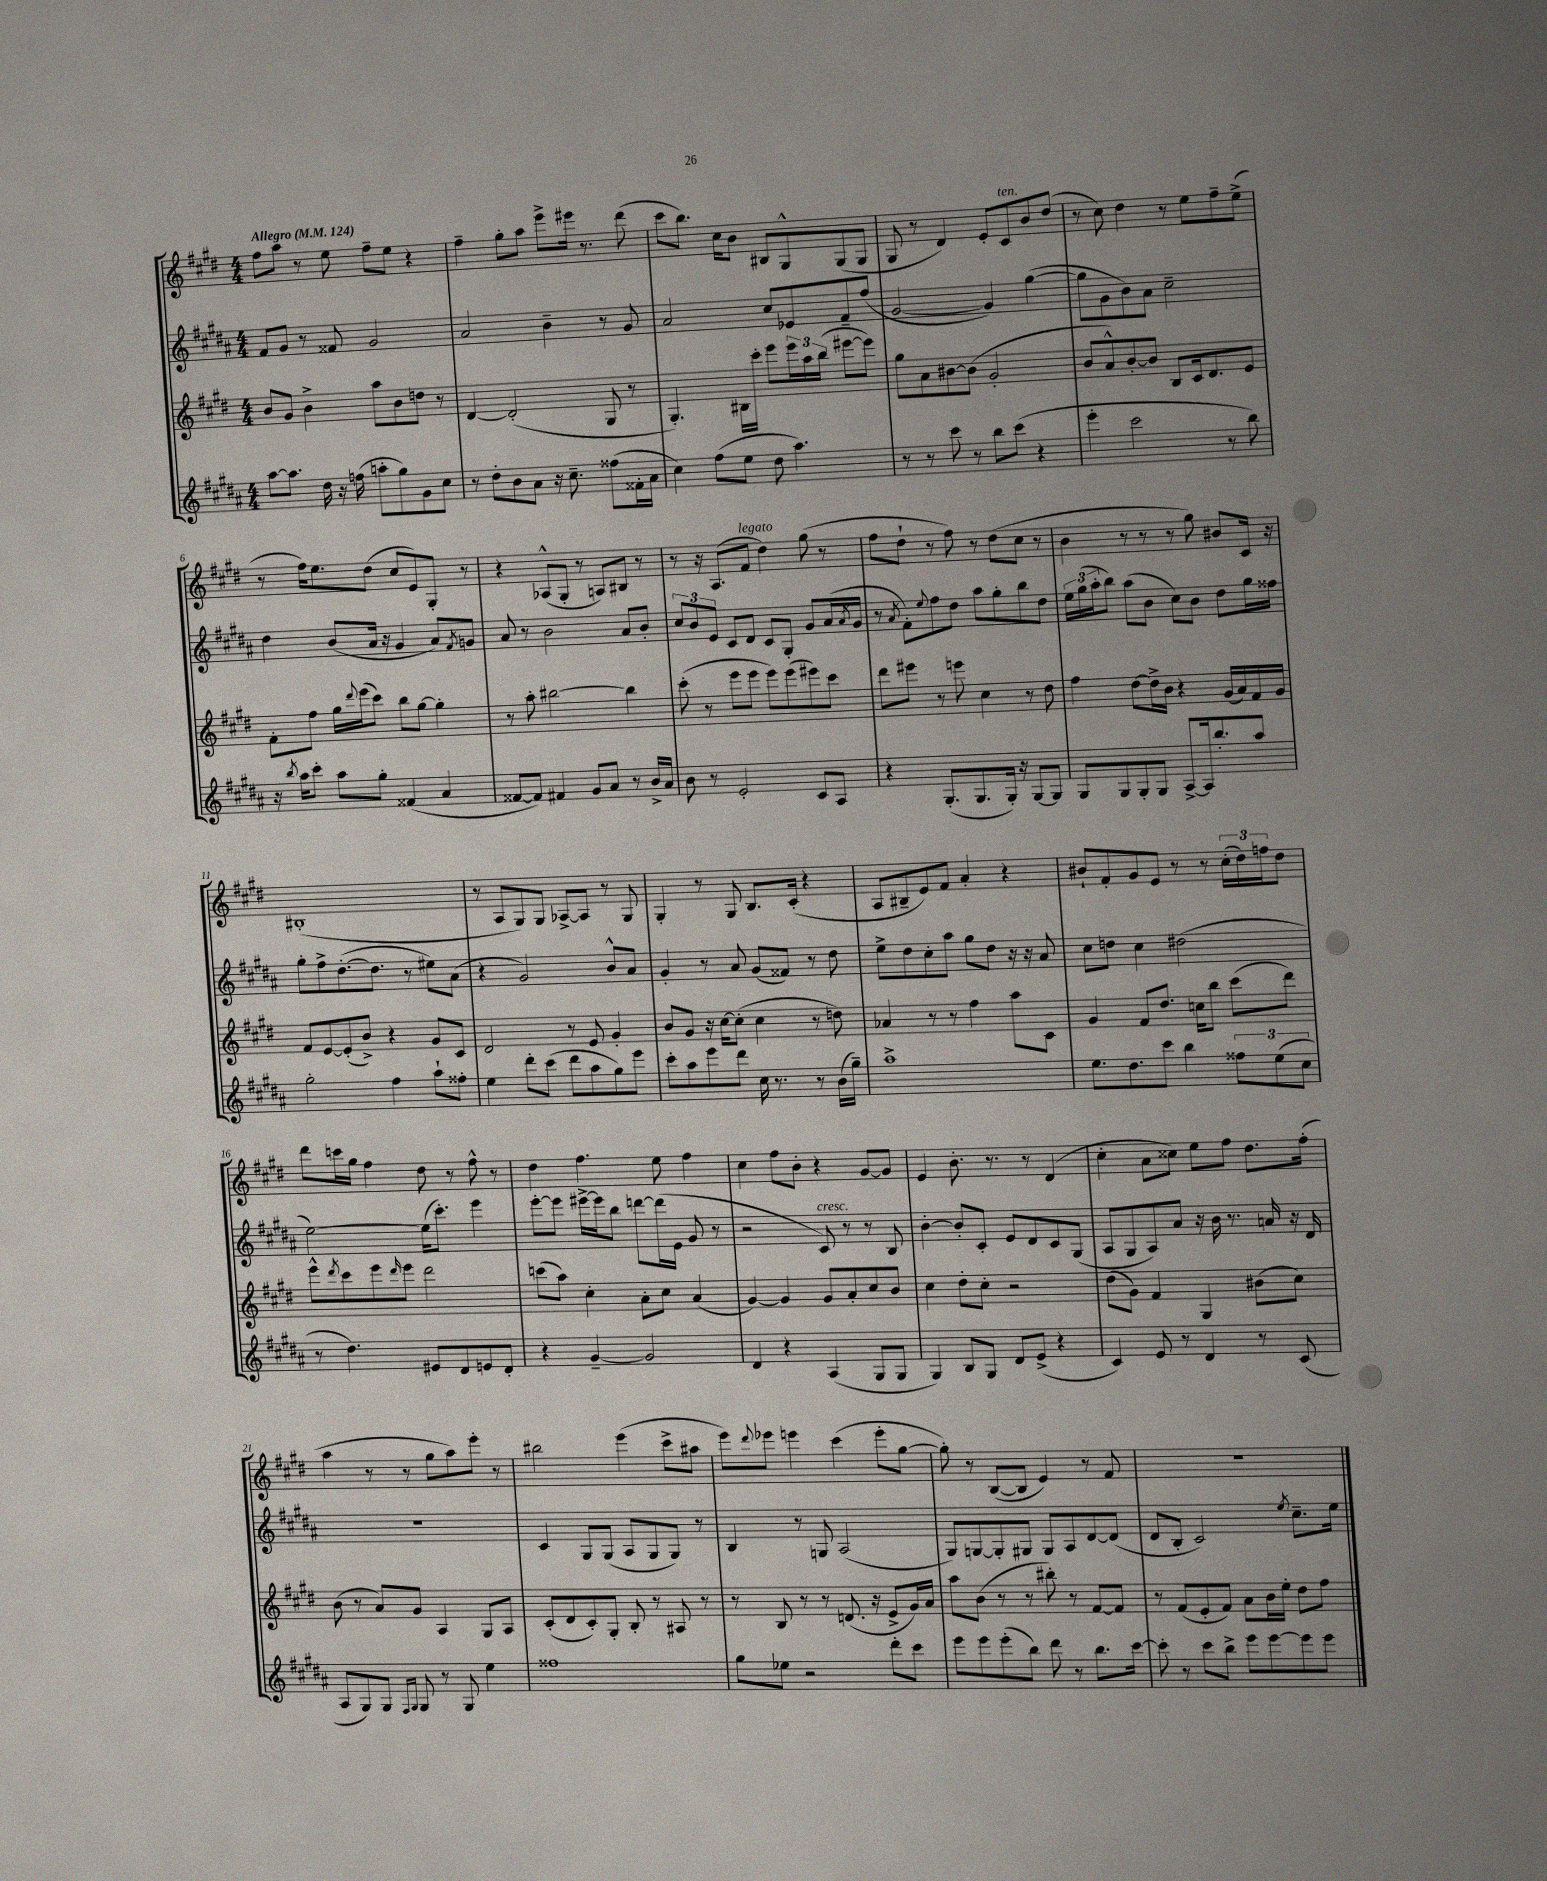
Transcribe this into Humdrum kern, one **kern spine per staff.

**kern	**kern	**kern	**kern
*staff4	*staff3	*staff2	*staff1
*clefG2	*clefG2	*clefG2	*clefG2
*k[f#c#g#d#a#]	*k[f#c#g#d#]	*k[f#c#g#d#a#]	*k[f#c#g#d#]
*M4/4	*M4/4	*M4/4	*M4/4
*MM124	*MM124	*MM124	*MM124
[8aa#\L	8b/L	8f#/L	8ff#\L
8.aa#\]J	8g#/J	8g#/J	8aa\J
.	4b^\	8r	8r
16dd#\	.	.	.
16r	.	8f##/	8ee\
(16ff\	.	.	.
8aa'\L	8aa\L	2g#/	8ff#~\L
8gg#\)	8b\	.	8ee\J
8g#\	8dd\J	.	4r
8cc#\J	8r	.	.
=	=	=	=
8r	[4d#/	2a#/	4ff#~\
8dd#'\L	.	.	.
8b\	(2d#'/]	.	8gg#'\L
8a#\J	.	.	8aa\J
16r	.	4b~\	8eee^\L
8.cc#~\	.	.	.
.	.	.	16eee#\Jk
.	.	.	8.r
(8ff##\L	8G#/	8r	.
16f##'\L	8r	8g#/	(8ddd#\
16a#\JJ	.	.	.
=	=	=	=
4cc#\)	4.G#'/)	2a#/	8ccc#\L
.	.	.	8.bb\J)
(8ff#\L	.	.	.
.	.	.	16cc#\LK
8ee\J	16B#\LL	.	8b\J
.	16ccc#'\JJ	.	.
8dd#\	8eee\L	8cc#/L	8B#/L
4.aa#\)	24eee\L	8e-/	8G#^^/
.	24aa\	.	.
.	(24bb\JJ	.	.
.	[8eee#\L	8f#~/	(8G#/
.	8eee#\]J)	(8ff#/J	8G#/J
=	=	=	=
8r	8gg#\L	[2g#/	8G#/
8r	8a\	.	8r
8ccc#\	[8b#\	.	4d#/)
8r	(8b#\]J	.	.
8bb\L	2g#'/	4g#/])	8e'/L
(8ccc#\J	.	.	8c#/
4r	.	([4gg#\	8b/
.	.	.	(8dd#/J
=	=	=	=
4eee'\	8b/L	8gg#\]L	8r
.	8a^^/)	8g#\	8cc#\)
2ccc#\	[8b'/	8b\)	4dd#\
.	8b/]J	8a#\J	.
.	8B/L	2cc#~\	8r
.	16c#/k	.	8ee\L
.	8.d#/	.	.
8r	.	.	8ff#~\
8bb\)	8e/J	.	(8ee^\J
=	=	=	=
16r	8f#'\L	4dd#\	8r
8qbb/	.	.	.
16aa#\LK	.	.	.
8ccc#'\J	8ff#\J	.	16ff#\LK)
.	.	.	8.ee\
8aa#\L	16gg#\LL	(8b/L	.
.	8qqddd#/	.	.
.	(16eee\J	.	.
8gg#'\J	8ccc#\J)	16a#/Jk	(8dd#\J
.	.	16r	.
(4f##/	8bb\L	4g#/	8cc#/L
.	[8gg#\J	.	8e/)
4a#/	4gg#'\]	8a#/L)	8G#'/J
.	.	8qf#/	.
.	.	8g/J	8r
=	=	=	=
[8f##/L	8r	8a#/	4r
8f##/]J)	8aa'\	8r	.
4f#/	[2bb#\	2b\	(8A-^^/L
.	.	.	8G#'/J
8g#/L	.	.	8r
8a#/J	.	.	8A/L)
8r	4bb#\]	8a#/L	8B#/J
16b^/LL	.	8b'/J	8r
16a#/JJ	.	.	.
=	=	=	=
8b\	(8ccc#'\	12cc#/L	8r
.	.	12b/	.
8r	8r	.	16r
.	.	12e/J	.
.	.	.	(8.A/L
2e'/	8eee\L	8c#/L	.
.	8eee\J	8d#/J	8f#/J
.	8eee\L)	8c#/L	4dd#\)
.	(8eee\	8G#'/J	.
8c#/L	8eee#\)	8g#/L	(8gg#\
8A#/J	8ccc#\J	(16a#/L	8r
.	.	8qa#/	.
.	.	16g#/JJ	.
=	=	=	=
4r	8ddd#\L	8r	8ff#\L
.	.	8qa#/	.
.	8eee#\J	8f#'\L)	8dd#`\J
.	.	8qqee/	.
(8.G#'/L	8r	8ff#\	8r
.	8eee\	8dd#\J	8ff#\)
8.G#/	.	.	.
.	4cc#\	8aa#\L	8r
16G#'/Jk)	.	8gg#'\	(8dd#\L
16r	.	.	.
[8G#/L	8r	8bb\	8cc#\J
8G#/]J	8dd#\	8dd#\J	8r
=	=	=	=
8G#/L	4ff#\	24ee\LL	4b\
.	.	(24gg#\	.
.	.	24aa#'\J	.
8G#/	.	8bb\J)	.
8G#'/	[8dd#\L	(8aa#\L	8r
8G#/J	16dd#^\]L	8b\J	8r
.	16b\JJ	.	.
[8A#^/L	4r	8cc#\L)	8r
16A#/]k	.	8b\J	8gg#\)
8.bb'/	.	.	.
.	(16g#/LL	8dd#\L	8b#/L
.	16a/)	.	.
8aa#/J	16f#/	16gg#\L	16c#/Jk
.	16g#/JJ	16ff##\JJ	16r
=	=	=	=
2gg#'\	8f#/L	8gg#'\L	(1B#'
.	[8e/	8ff#^\	.
.	(8e'/]	([8.dd#'\	.
.	8b^/J)	.	.
.	.	8.dd#\]J	.
4ff#\	4r	.	.
.	.	8r	.
8aa#`\L	8g#/L	8ee#\L)	.
8ff##'\J	8c#/J	(8a#\J	.
=	=	=	=
4ee\	2d#/	4r	8r
.	.	.	8A/L
8ddd#'\L	.	2g#/)	8G#/)
(8ccc#\J	.	.	8G#/J
8ddd#\L	8r	.	[8A-^/L
8aa#\	8e/	.	8A-/]J
8gg#\)	4g#'/	8b^^/L	8r
8eee\J	.	8a#/J	8G#/
=	=	=	=
8ccc#'\L	8b/L	4g#'/	4G#'/
8aa#\	8g#/J	.	.
8eee\	16r	8r	8r
.	[16cc#\LK	.	.
8ddd#\J	(8cc#'\]J	8a#/	8G#/
16cc#\	4cc#\	(8g#/L	8.B/L
8.r	.	.	.
.	.	8f##/J)	.
.	.	.	(16c#'/Jk
8r	8r	8r	4r
(16b\LL	8dd\)	8dd#\	.
16gg#~\JJ)	.	.	.
=	=	=	=
1aa#^	4a-/	8ee^\L	8A/L
.	.	8dd#\	8B#~/
.	8r	8cc#'\	8e/)
.	8r	8aa#\J	8f#/J
.	4ff#\	8gg#\L	4a'/
.	.	8dd#\J	.
.	8aa\L	16r	4r
.	.	16r	.
.	8c#\J	8a#/	.
=	=	=	=
8.ee\L	4g#/	8cc#\L	8b#`/L
.	.	8dd\J	8f#'/
8.dd#\	.	.	.
.	8f#/L	4cc#\	8g#/
8ccc#\J	8.dd#/J	.	8e/J
4bb\	.	(2dd#\	8r
.	16cc\LK	.	.
.	8bb\J	.	8r
12ff##\L	(8ccc#\L	.	(24cc#'\LL
.	.	.	24dd#\)
(12ee\	.	.	24ff\J
.	8ddd#\J)	.	8dd#\J
12cc#\J	.	.	.
=	=	=	=
8r	8eee^^\L	[2ee\)	8ddd#\L
.	8qddd#/	.	.
4.dd#\)	8ccc#\	.	16ccc\L
.	.	.	16gg#\JJ
.	8eee\	.	4ff#\
.	16qqddd#/	.	.
.	8eee\J	.	.
8e#/L	2ddd#\	(16ee\]LK	8dd#\
.	.	8.ccc#'\J)	.
8d#/	.	.	8r
8e/	.	4eee\	8ff#^^\
8d#'/J	.	.	8r
=	=	=	=
4r	(8ccc\L	[8eee'\L	4dd#\
.	8aa\J)	8eee\]J	.
[4g#~/	4cc#'\	[16eee#^\LL	4.ff#\
.	.	16eee#\]J	.
.	.	8bb\J	.
2g#/]	8a'\L	[8ddd\L	.
.	8cc#\J	(16ddd\]L	8ee\
.	.	16e\JJ	.
.	(4a/	8g#/	4ff#\
.	.	8r	.
=	=	=	=
4d#/	[4g#/)	2r	4cc#\
4r	4g#/]	.	8ff#\L
.	.	.	8b'\J
(4A#/	8g#/L	8c#/)	4r
.	8a'/	8r	.
8G#/L	8cc#/	8r	[8g#/L
8G#/J	8b/J	8B/	8g#/]J
=	=	=	=
4G#/)	4cc#\	[4b'\	4e/
8B/L	8dd#'\L	8b'/]L	8.b'\
8G#/J	8cc#'\J	8c#'/J	.
.	.	.	8.r
8d#/L	2r	8e/L	.
(8e^/J	.	8d#/	8r
4r	.	8c#/	(4d#/
.	.	(8G#/J	.
=	=	=	=
4c#/)	(8dd#\L	8A#/L	4cc#'\
.	8g#\J)	8G#/	.
8e/	4f#/	8A#/)	8a\L
8r	.	8a#/J	8cc##\J)
4d#/	4G#/	16r	8ee\L
.	.	16b\	.
.	.	8.r	8ff#\J
8r	(8b#\L	.	8.dd#\L
.	.	16a/	.
(8c#/	8cc#\J)	16r	.
.	.	16d#/	(16ff#'\Jk
=	=	=	=
8A#/L	(8b\	1r	4aa\
8G#/)	8r	.	.
8G#/J	8a/L)	.	8r
16qqF#/LL	.	.	.
16qqG#/JJ	.	.	.
8G#/	8g#/J	.	8r
8r	4A/	.	8gg#\L
8G#/	.	.	8aa\)
4ee\	8G#/L	.	8eee'\J
.	8A/J	.	8r
=	=	=	=
1ff##	(8c#'/L	4c#/	2bb#\
.	8d#/	.	.
.	8c#'/)	8G#/L	.
.	8G#'/J	(8G#/J	.
.	8B'/	8A#/L	(4eee\
.	8r	8G#/	.
.	8A#/	8G#/J)	8ccc#^\L
.	8r	8r	8aa#\J
=	=	=	=
8gg#\L	8r	4B/	8eee\L)
.	.	.	8qqddd#/
8ee-\J	8B/	.	8eee-\J
2r	8r	8r	4eee\
.	8r	8G/	.
.	(8.d/	(2A#/	(4ccc#\
.	16r	.	.
8ddd#'\L	8e^/L	.	8eee'\L
8ccc#\J	16g#/L)	.	[8gg#\J
.	16a/JJ	.	.
=	=	=	=
8eee\L	8aa\L	8G#/L)	8gg#'\])
8eee\	(8b\J	[8G/	8r
(8eee'\	8r	8G'/]	([8B/L
8bb\J)	8r	8G#/J	8B/]J
8ddd#\	8bb#'\)	8G#/L	4e/)
8r	8r	8A#/	.
8.bb\L	[8f#/L	[8d#/	8r
.	8f#/]J	(8d#/]J	8f#/
[16ccc#\Jk	.	.	.
=	=	=	=
8ccc#'\]	8r	8d#/L	1r
8r	(8f#/L	8B'/J	.
8ccc#\L	8e'/	2c#/)	.
8bb^\J	8f#/J)	.	.
8eee\L	8a\L	.	.
[8eee\	16b\L	.	.
.	16ee'\JJ	.	.
.	.	8qee/	.
8eee\]	8dd#\L	8.cc#~\L	.
8eee\J	8ff#\J	.	.
.	.	16ee\Jk	.
==	==	==	==
*-	*-	*-	*-
